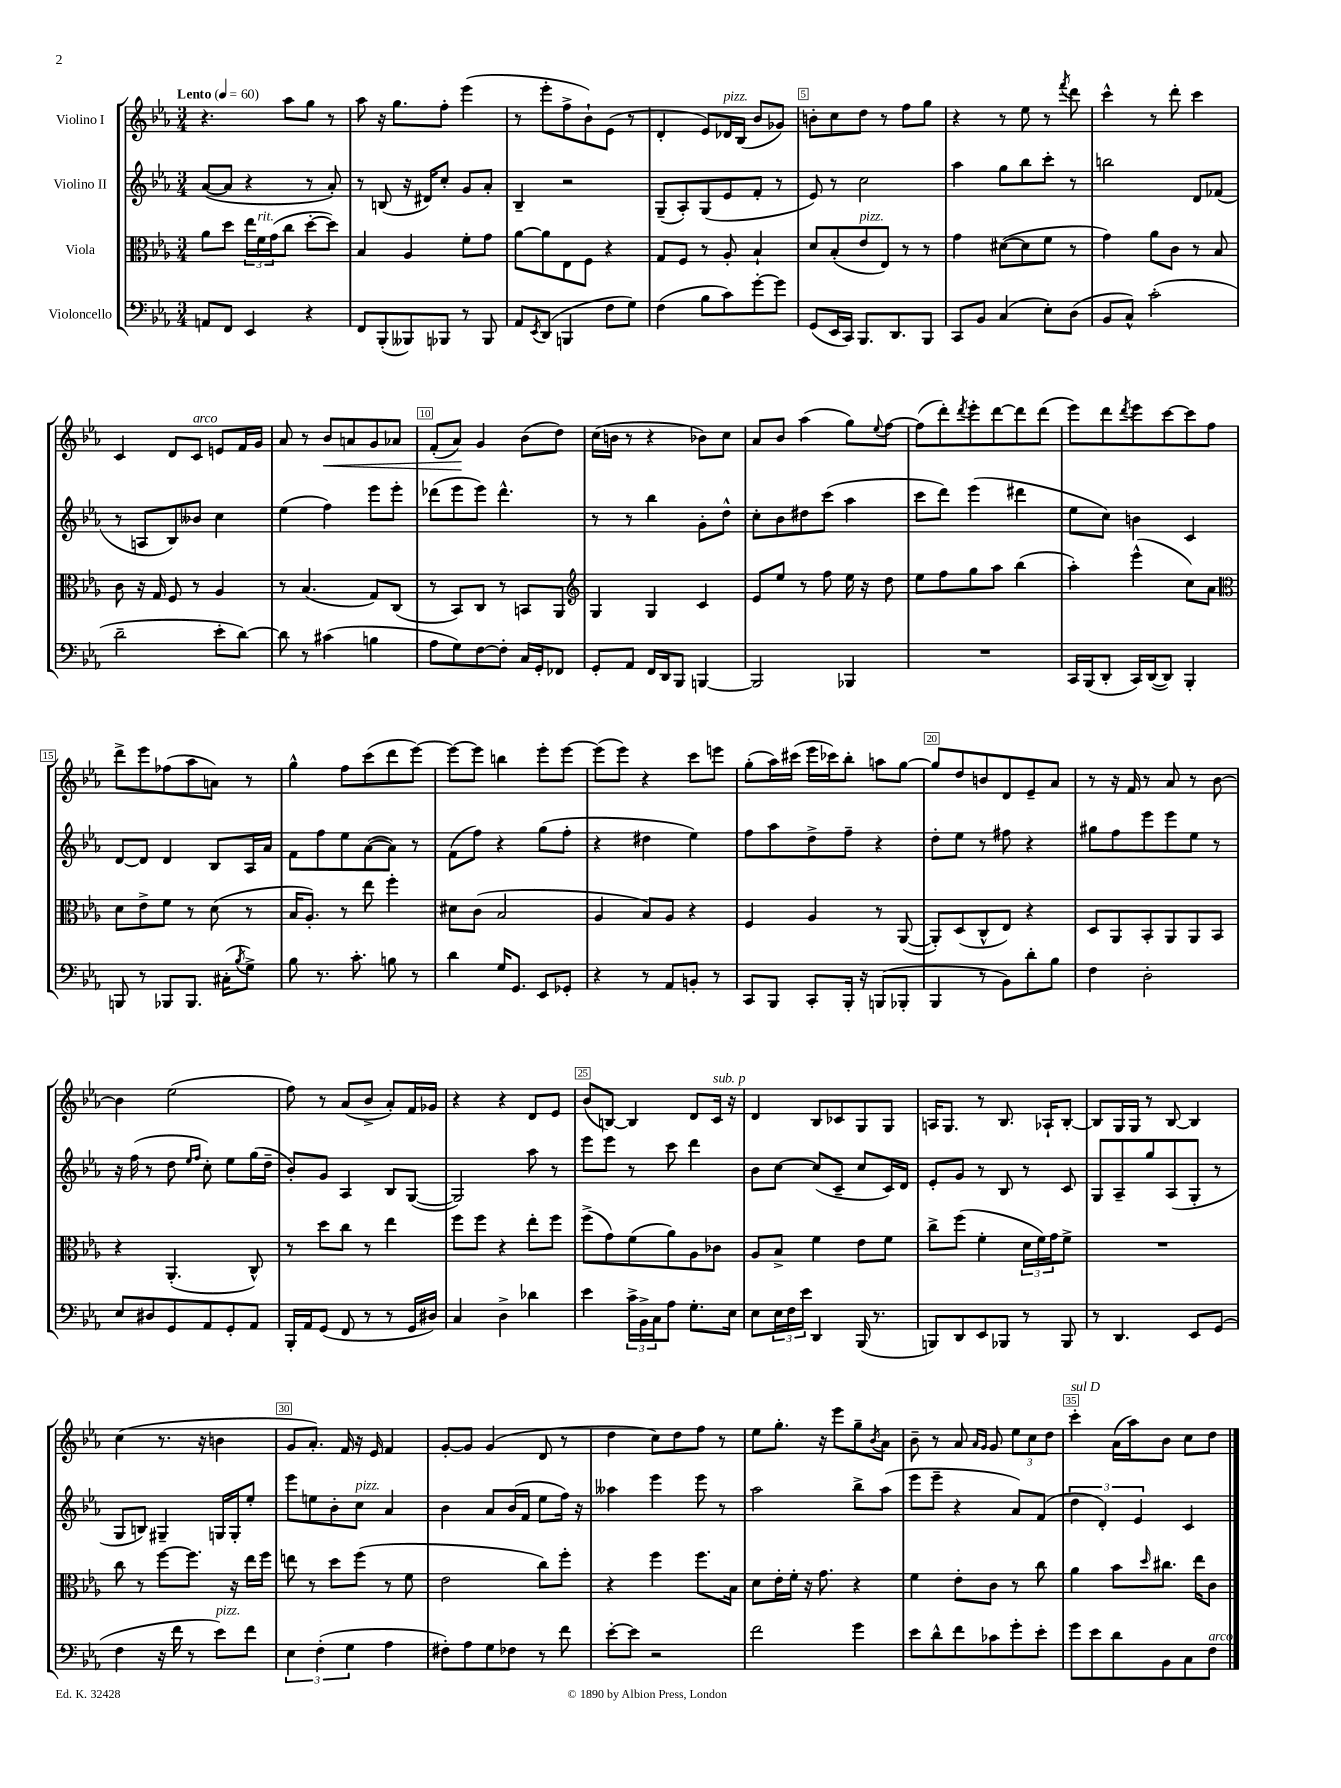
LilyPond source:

<<
\new StaffGroup <<
\new Staff = "s0" \with { instrumentName = "Violino I" } {
    \clef treble \key ees \major \numericTimeSignature \time 3/4 \tempo "Lento" 4 = 60
    r4. aes''8 g''8 r8 |
    aes''8 r16 g''8. f''8-. ees'''4( |
    r8 ees'''8-. f''8-> bes'8-!) ees'8( r8 |
    d'4-. ees'8) des'16^\markup { \italic "pizz." } bes16( bes'8 ges'8) |
    b'8-. c''8 d''8 r8 f''8 g''8 |
    r4 r8 ees''8 r8 \acciaccatura { f'''8 } d'''8 |
    c'''4-^ r8 d'''8-. c'''4 |
    c'4 d'8 c'8^\markup { \italic "arco" } e'8 f'16 g'16 |
    aes'8 r8 bes'8\< a'8 g'8 aes'8 |
    f'8-.( aes'8\!) g'4 bes'8( d''8) |
    c''16( b'16 r8 r4 bes'8) c''8 |
    aes'8 bes'8 aes''4( g''8) \appoggiatura { ees''8 } f''8~ |
    f''8( d'''8-.) \acciaccatura { d'''8 } ees'''8-. d'''8~ d'''8 d'''8( |
    ees'''8) d'''8 \acciaccatura { d'''8 } ees'''8 c'''8~ c'''8 f''8 |
    d'''8-> ees'''8 fes''8( aes''8 a'8) r8 |
    g''4-^ f''8 c'''8( d'''8 ees'''8~) |
    ees'''8~ ees'''8 b''4 ees'''8-. ees'''8~ |
    ees'''8( ees'''8) r4 c'''8 e'''8 |
    g''8-.( aes''16) cis'''16( ees'''16 ces'''16) bes''8-. a''8 g''8~ |
    g''8 d''8 b'8 d'8 ees'8-- aes'8 |
    r8 r16 f'16 r8 aes'8 r8 bes'8~ |
    bes'4 ees''2( |
    f''8) r8 aes'8( bes'8-> aes'8-.) f'16 ges'16 |
    r4 r4 d'8 ees'8 |
    bes'8( b8~) b4 d'8 c'16^\markup { \italic "sub. p" } r16 |
    d'4 bes8 ces'8 g8 g8 |
    a16 g8. r8 bes8. aes16-! bes8~-. |
    bes8 g16 g16 r8 bes8~ bes4 |
    c''4( r8. r16 b'4 |
    g'8 aes'8.-.) f'16 r16 ees'16 f'4 |
    g'8~-. g'8 g'4( d'8 r8 |
    d''4 c''8) d''8 f''8 r8 |
    ees''8 g''8.-. r16 ees'''8 g''8-- \acciaccatura { bes'8 } aes'8 |
    bes'8-- r8 aes'8 \grace { aes'16 g'16 } g'8 \tuplet 3/2 { ees''8 c''8 d''8 } |
    c'''4-.^\markup { \italic "sul D" } aes'16( aes''16) bes'8 c''8 d''8 \bar "|." |
}
\new Staff = "s1" \with { instrumentName = "Violino II" } {
    \clef treble \key ees \major \numericTimeSignature \time 3/4
    aes'8~( aes'8 r4 r8 aes'8-.) |
    r8 b8( r16 dis'16) c''8-. g'8 aes'8-. |
    bes4-- r2 |
    g8--( aes8-.) g8( ees'8 f'8-. r8 |
    ees'8) r8 c''2 |
    aes''4 g''8 bes''8 c'''8-. r8 |
    b''2 d'8 fes'8( |
    r8 a8 bes8) beses'8 c''4 |
    ees''4( f''4) ees'''8 ees'''8-. |
    des'''8( ees'''8 ees'''8) des'''4.-^ |
    r8 r8 bes''4 g'8-. d''8-^ |
    c''8-. bes'8 dis''8 c'''8( aes''4 |
    c'''8 d'''8) ees'''4( dis'''4 |
    ees''8 c''8) b'4 c'4 |
    d'8~ d'8 d'4 bes8 aes16 aes'16 |
    f'8 f''8 ees''8 aes'8~( aes'8) r8 |
    f'8( f''8) r4 g''8( f''8-. |
    r4 dis''4 ees''4) |
    f''8 aes''8 d''8-> f''8-- r4 |
    d''8-. ees''8 r8 fis''8 r4 |
    gis''8 f''8 ees'''8 ees'''8 ees''8 r8 |
    r16 f''16( r8 d''8 \grace { ees''16 f''16 } c''8-.) ees''8 g''16( d''16-- |
    bes'8-.) g'8 aes4 bes8 g8~( |
    g2) aes''8 r8 |
    ees'''8 ees'''8 r8 c'''8 d'''4 |
    bes'8 c''8~ c''8( c'8-- c''8 c'16) d'16 |
    ees'8-. g'8 r8 bes8 r8 c'8 |
    g8 aes8-- g''8 aes8( g8-. r8 |
    g8 b8) gis4-- g16 g16-. ees''8-. |
    ees'''8 e''8 bes'8-. c''8^\markup { \italic "pizz." } aes'4 |
    bes'4 aes'8 bes'16( f'16 ees''8 f''16) r16 |
    aeses''4 ees'''4 ees'''8 r8 |
    aes''2 bes''8-> aes''8( |
    ees'''8 ees'''8-- r4 aes'8) f'8( |
    \tuplet 3/2 { d''4 d'4-.) ees'4 } c'4 \bar "|." |
}
\new Staff = "s2" \with { instrumentName = "Viola" } {
    \clef alto \key ees \major \numericTimeSignature \time 3/4
    aes'8 d''8 \tuplet 3/2 { ees''16 f'16^\markup { \italic "rit." } g'16( } c''8 d''8~-. d''8) |
    bes4 aes4 f'8-. g'8 |
    aes'8~ aes'8 ees8 f8 r4 |
    g8 f8 r8 aes8-. bes4-! |
    d'8 bes8-.( ees'8^\markup { \italic "pizz." } ees8) r8 r8 |
    g'4 dis'8~( dis'8 f'8 r8 |
    g'4) aes'8 c'8 r8 bes8 |
    c'8 r16 g16 f8 r8 aes4 |
    r8 bes4.( g8) c8( |
    r8 bes,8) c8 r8 b,8 aes,8 |
    \clef treble g4 g4 c'4 |
    ees'8 ees''8 r8 f''8 ees''16 r16 d''8 |
    ees''8 f''8 g''8 aes''8 bes''4( |
    aes''4-.) ees'''4-^( c''8) aes'8 |
    \clef alto d'8 ees'8-> f'8 r8 d'8( r8 |
    bes16 aes8.-.) r8 ees''8 f''4-. |
    dis'8 c'8( bes2 |
    aes4 bes8) aes8 r4 |
    f4 aes4 r8 aes,8~( |
    aes,8-.) d8( c8-^ ees8) r4 |
    d8 aes,8 bes,8-. aes,8 aes,8 bes,8 |
    r4 aes,4.-.( c8-^) |
    r8 d''8 c''8 r8 ees''4 |
    f''8 f''8 r4 ees''8-. f''8 |
    f''8->( g'8) f'8( aes'8) aes8 ces'8 |
    aes8 bes8-> f'4 ees'8 f'8 |
    c''8-> f''8( f'4-. \tuplet 3/2 { d'16 f'16) g'16 } f'8-> |
    R2. |
    c''8 r8 f''8~ f''8. r16 ees''16 f''16 |
    e''8 r8 d''8 f''8( r8 f'8 |
    ees'2 c''8) f''8-. |
    r4 f''4 f''8. bes16 |
    d'8 ees'16-. f'16-. r16 g'8. r4 |
    f'4 ees'8-. c'8 r8 c''8 |
    aes'4 bes'8 \grace { d''16 } cis''8. ees''16 c'8 \bar "|." |
}
\new Staff = "s3" \with { instrumentName = "Violoncello" } {
    \clef bass \key ees \major \numericTimeSignature \time 3/4
    a,8 f,8 ees,4 r4 |
    f,8 bes,,8-.( beses,,8) bes,,8 r8 bes,,8 |
    aes,8 \acciaccatura { ees,8 } d,8( b,,4 f8 g8) |
    f4( bes8 c'8) g'8~-. g'8 |
    g,8( ees,16 c,16) bes,,8. d,8. bes,,8 |
    c,8 bes,8 c4( ees8-.) d8( |
    bes,8 c8-^) c'2-.( |
    d'2-- ees'8-. d'8~) |
    d'8 r8 cis'4( b4 |
    aes8 g8) f8~ f8-. c16 g,16-. fes,8 |
    g,8-. aes,8 f,16 d,16 bes,,8 b,,4~ |
    b,,2 bes,,4 |
    R2. |
    c,16 bes,,16( d,8-. c,16) d,16~( d,8) bes,,4-. |
    b,,8 r8 bes,,8 bes,,8. cis16-.( \acciaccatura { bes8 } g8->) |
    bes8 r8. c'8.-. b8 r8 |
    d'4 g16 g,8. ees,8 ges,8-. |
    r4 r8 aes,8 b,8-. r8 |
    c,8 bes,,8 c,8-. bes,,16-. r16 b,,8( bes,,8-. |
    bes,,4 r8 bes,8) d'8-. bes8 |
    f4 d2-. |
    ees8 dis8 g,8 aes,8 g,8-. aes,8 |
    bes,,16-. aes,16 g,8( f,8 r8 r8 g,16 dis16) |
    c4 d4-> des'4 |
    ees'4 \tuplet 3/2 { c'16-> bes,16-> c16 } aes8 g8.-. ees16 |
    ees8 \tuplet 3/2 { ees16 f16 ees'16 } d,4 bes,,16( r8. |
    b,,8) d,8 ees,8 bes,,8 r8 bes,,8 |
    r8 d,4. ees,8 g,8( |
    f4 r16 f'16 r8 ees'8^\markup { \italic "pizz." }) f'8 |
    \tuplet 3/2 { ees4 f4-.( g4 } aes4 |
    fis8-.) aes8 g8 fes8 r8 f'8 |
    ees'8~-. ees'8 r2 |
    f'2 g'4 |
    ees'8 d'8-^ f'8 ces'8 g'8-. ees'8-. |
    g'8 ees'8 d'8 bes,8 c8 f8^\markup { \italic "arco" } \bar "|." |
}
>>
>>
\layout { \context { \Score \override BarNumber.break-visibility = ##(#f #t #t) barNumberVisibility = #(every-nth-bar-number-visible 5) \override BarNumber.stencil = #(make-stencil-boxer 0.1 0.3 ly:text-interface::print) } }
